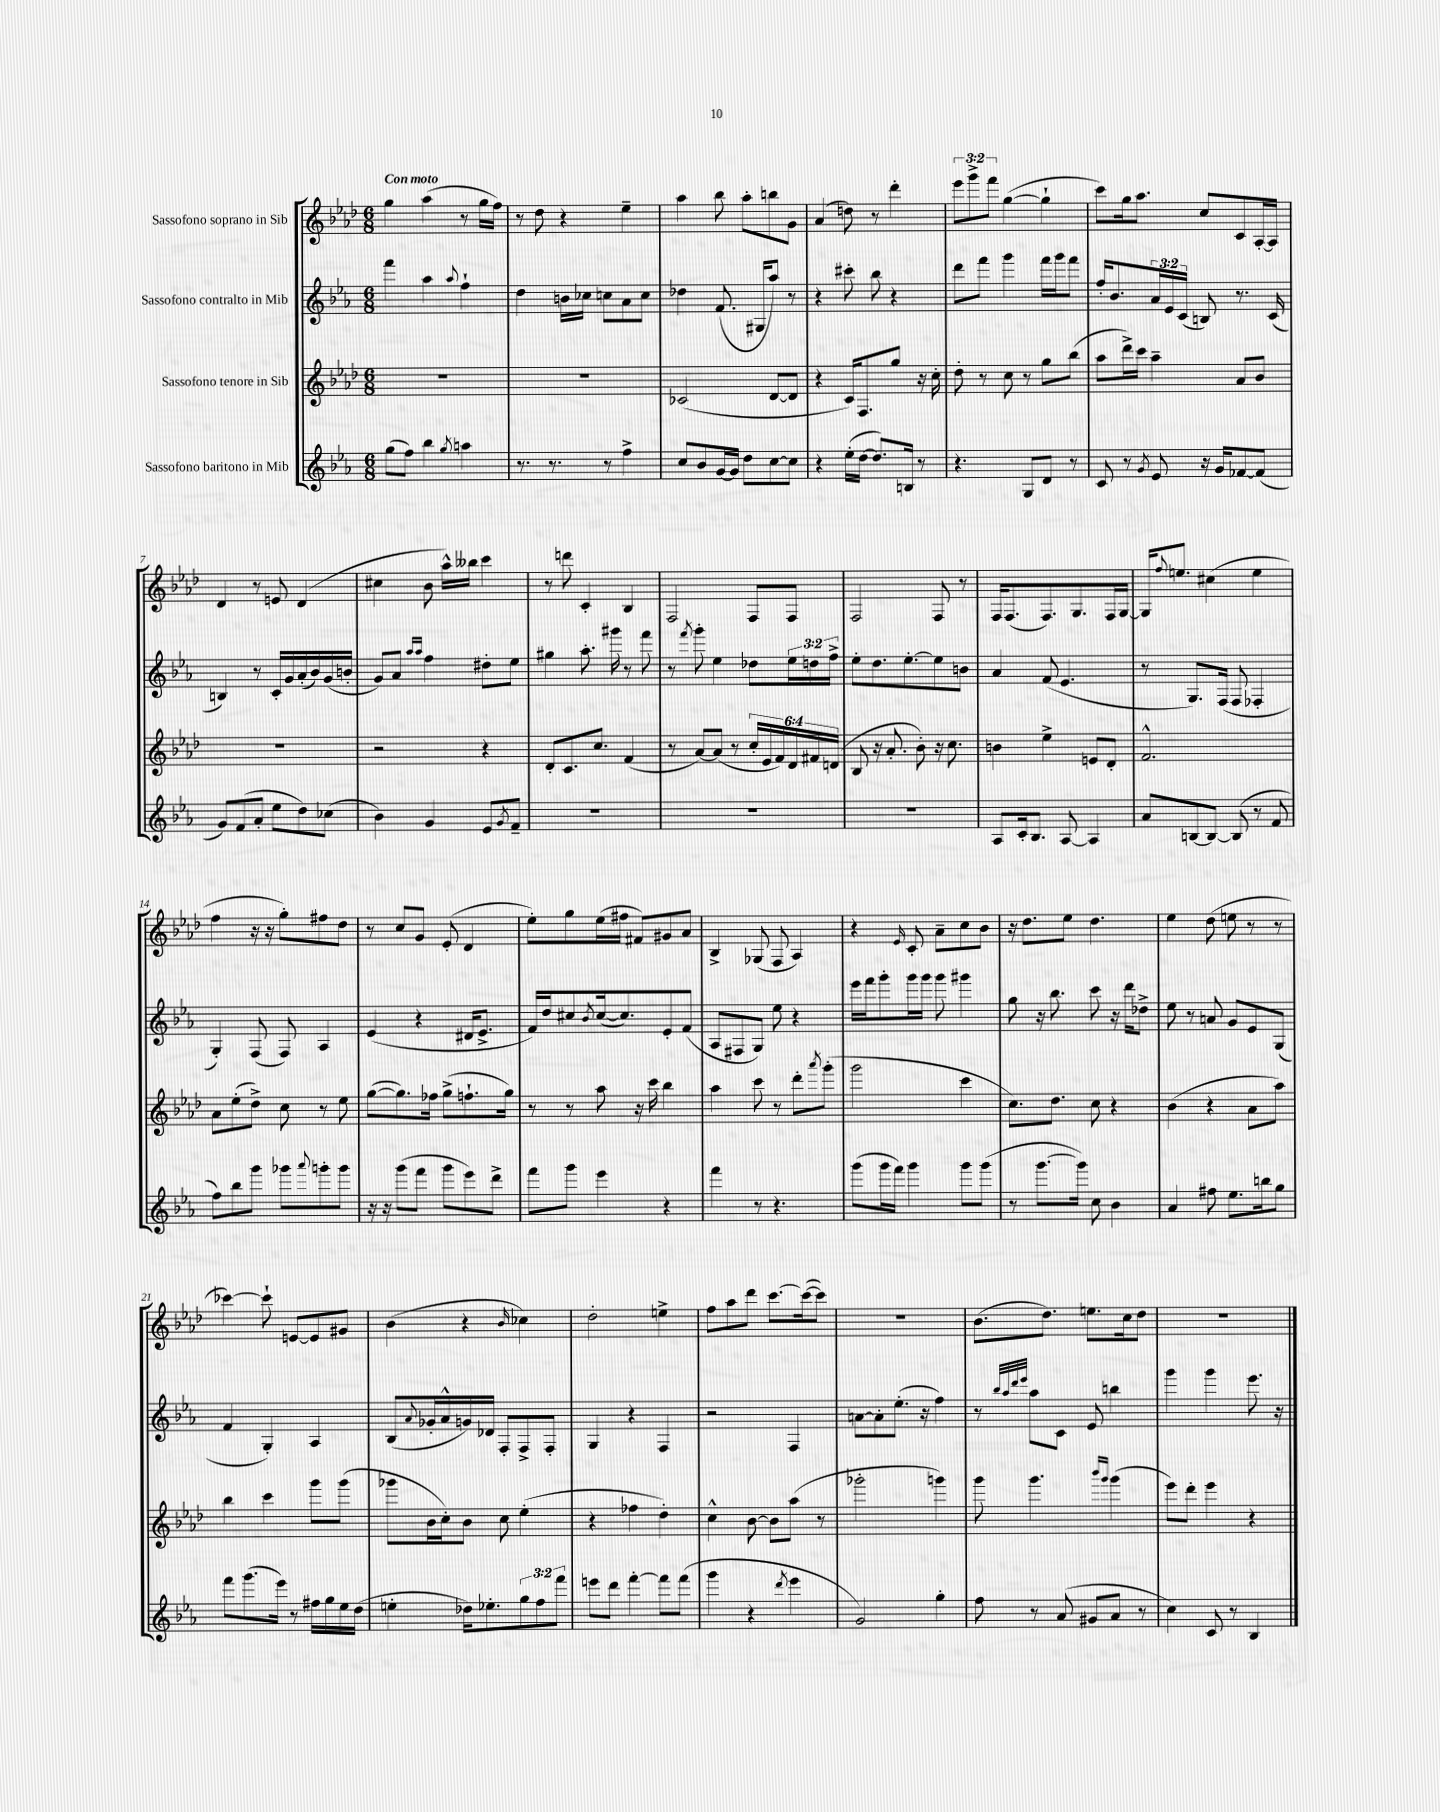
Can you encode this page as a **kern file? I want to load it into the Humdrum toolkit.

**kern	**kern	**kern	**kern
*part4	*part3	*part2	*part1
*staff4	*staff3	*staff2	*staff1
*I"Sassofono baritono in Mib	*I"Sassofono tenore in Sib	*I"Sassofono contralto in Mib	*I"Sassofono soprano in Sib
*clefG2	*clefG2	*clefG2	*clefG2
*k[b-e-a-]	*k[b-e-a-d-]	*k[b-e-a-]	*k[b-e-a-d-]
*M6/8	*M6/8	*M6/8	*M6/8
=1	=1	=1	=1
!	!	!	!LO:TX:a:B:t=Con moto
(8gg\L	2.r	4fff\	4gg\
8ff\J)	.	.	.
4bb-\	.	4aa-\	(4aa-\
8qgg/	.	8qqaa-/	.
4aan\	.	4ff`\	8r
.	.	.	16gg\LL
.	.	.	16ff\JJ)
=2	=2	=2	=2
8.r	2.r	4dd\	8r
.	.	.	8dd-\
8.r	.	.	.
.	.	16bn\LL	4r
.	.	16cc-X\JJ	.
8r	.	8ccn\L	.
4ff^\	.	8a-\	4ee-~\
.	.	8cc\J	.
=3	=3	=3	=3
8cc/L	(2c-X/	4dd-X\	4aa-\
8b-/	.	.	.
[16g/L	.	(8.f/	8bb-\
16g/JJ]	.	.	.
8dd\L	.	.	8aa-'\L
.	.	16G#X/KL	.
[8cc\	[8d-/L	8aa-/J)	8bbn\
8cc\J]	8d-/J]	8r	8g\J
=4	=4	=4	=4
4r	4r	4r	(4a-/
(16ee-'\LL	16c/KL)	8ccc#X'\	8ddn\)
[16dd\JJ	8.F/	.	.
8.dd/L])	.	8bb-\	8r
.	8gg/J	4r	4ddd-'\
16Bn/Jk	.	.	.
8r	16r	.	.
.	16cc'\	.	.
=5	=5	=5	=5
4.r	8dd-'\	8ddd\L	12eee-\L
.	.	.	12ggg^\
.	8r	8fff\J	.
.	.	.	12fff\J
.	8cc\	4ggg\	([4gg\
8G/L	8r	.	.
8d/J	8gg\L	16fff\LL	4gg`\]
.	.	16ggg\J	.
8r	(8bb-\J	8fff\J	.
=6	=6	=6	=6
8c/	8aa-\L	16ff'/KL	8ccc\L)
.	.	8.b-/	.
8r	16ddd-^\L)	.	16gg\k
.	16ccc\JJ	.	8.aa-\J
8qg/	.	.	.
8e-/	4aa-~\	24a-/L	.
.	.	24e-/	.
.	.	(24c/JJ	.
16r	.	8Bn/)	8cc/L
16g/KL	.	.	.
[8f-X/	8a-/L	8.r	8c/
(8f-/J]	8b-/J	.	[16A-'/L
.	.	(16c/	16A-/JJ]
!!LO:LB:g=z
=7	=7	=7	=7
8g/L)	2.r	4Bn/)	4d-/
(8f/	.	.	.
8a-'/J	.	8r	8r
8ee-\L	.	16c'/LL	8en/
.	.	16g/	.
8dd\)	.	(16a-'/	(4d-/
.	.	16b-/)	.
(8cc-X\J	.	(16g/	.
.	.	16bn'/JJ	.
=8	=8	=8	=8
4b-\)	2r	8g/L)	4cc#X\
.	.	8a-/J	.
.	.	16qqaa-/LL	.
.	.	16qqaa-/JJ	.
4g/	.	4ff\	8b-\
.	.	.	16aa-^^\LL)
.	.	.	16bb--X\JJ
8e-/L	4r	8dd#X'\L	4ccc\
8qg/	.	.	.
8f~/J	.	8ee-\J	.
=9	=9	=9	=9
2.r	8d-'/L	4gg#X\	8r
.	8.c/	.	8dddn\
.	.	8.aa-'\	4c'/
.	8.cc/J	.	.
.	.	16ggg#X\	.
.	(4f/	8r	4B-/
.	.	8fff\	.
=10	=10	=10	=10
2.r	8r	8r	2F/
.	.	8qfff/	.
.	[8a-/L)	8ggg'\	.
.	(8a-/J]	4ee-\	.
.	8r	.	.
.	24cc'/LL	8dd-X\L	8F/L
.	24e-/	.	.
.	24f/)	.	.
.	24d-/	24ee-\L	8F/J
.	24f#X/	24ddn\	.
.	(24dn/JJ	24ff^\JJ	.
=11	=11	=11	=11
2.r	8B-/	8ee-'\L	2F/
.	16r	8.dd\	.
.	8.a-'/	.	.
.	.	[8.ee-'\	.
.	8b-'\)	.	.
.	16r	8ee-\]	8F/
.	8.cc\	.	.
.	.	8bn\J	8r
=12	=12	=12	=12
8A-/L	4bn\	4a-/	16F/KL
.	.	.	(8.F/
16c'/k	.	.	.
8.B-/J	.	.	.
.	4ee-^\	(8f/	8.F/)
[8A-/	.	4.e-/	.
.	.	.	8.G/
4A-/]	8en/L	.	.
.	8d-'/J	.	16F/L
.	.	.	[16G/JJ
=13	=13	=13	=13
8a-/L	2.f^^/	8r	16G/KL]
.	.	.	8qqff/
.	.	.	8.een/J
[8Bn/	.	8.G/L)	.
8B/J_	.	.	(4cc#X\
.	.	(16F/Jk	.
(8B/]	.	8F/	.
8r	.	4F-X'/	4ee\
8f/	.	.	.
!!LO:LB:g=z
=14	=14	=14	=14
8ff\L)	8a-\L	4G'/)	4ff\
8bb-\	(8ee-'\	.	.
8ggg\J	8dd-^\J)	(8F/	16r
.	.	.	16r
8ggg-X\L	8cc\	8F/)	8gg'\L)
8qqaaa-/	.	.	.
8gggn'\	8r	4A-/	8ff#X\
8ggg\J	8ee-\	.	8dd-\J
=15	=15	=15	=15
16r	([8gg\L	(4e-/	8r
16r	.	.	.
(8ggg\L	8.gg\])	.	8cc/L
8fff\J	.	4r	8g/J
.	16ff-X\Jk	.	.
8ggg\L	(8gg^\L	.	(8e-'/
8eee-\)	8.ffn`\	16d#X/KL	4d-/
.	.	8.e-^/J	.
8ddd^\J	.	.	.
.	16gg\Jk)	.	.
=16	=16	=16	=16
8fff\L	8r	16f/LL)	8ee-'\L)
.	.	16dd/J	.
8ggg\J	8r	8cc#X/	8gg\
.	.	8qb-/	.
4eee-\	8aa-\	([16cc#/k	(16ee-\L
.	.	8.cc#/])	16ff#X\JJ
.	16r	.	8f#X/L)
.	16ccc\	.	.
4r	4bb-\	8e-'/	8g#X/
.	.	(8f/J	8a-/J
=17	=17	=17	=17
4fff\	4aa-\	8A-/L	4B-^/
.	.	8F#X/	.
8r	8ccc\	8G/J)	(8G-X/
4.r	8r	8ee-\	8F/
.	8ddd-'\L	4r	4A-/)
.	8qaaa-/	.	.
.	(8ggg'\J	.	.
=18	=18	=18	=18
(8ggg\L	2ggg\	16eee-\LL	4r
.	.	16fff\J	.
16ggg\L	.	8ggg'\	.
16fff\JJ)	.	.	.
.	.	.	16qqe-/
4ggg\	.	16ggg\L	8c'/
.	.	16ggg\JJ	.
.	.	8ggg\	8a-~\L
8ggg\L	4ccc\	4ggg#X\	8cc\
(8ggg\J	.	.	8b-\J
=19	=19	=19	=19
8r	8.cc\L)	8gg\	16r
.	.	.	8.dd-\L
[8.ggg\L	.	16r	.
.	8.dd-\J	8.bb-\	.
.	.	.	8ee-\J
16ggg\Jk])	.	.	.
8cc\	8cc\	8ccc\	4.dd-\
4b-\	4r	16r	.
.	.	16ddd\KL	.
.	.	8dd-X^\J	.
=20	=20	=20	=20
4a-/	(4b-\	8ee-\	4ee-\
.	.	8r	.
8ff#X\	4r	8an/	(8dd-\
8.ee-\L	.	8g/L	8een\
.	8a-\L	8e-/	8r
16bbn\k	.	.	.
8gg\J	8aa-\J)	(8G/J	8r
!!LO:LB:g=z
=21	=21	=21	=21
8fff\L	4bb-\	4f/	[4ccc-X\)
(8.ggg\	.	.	.
.	4ccc\	4G'/)	8ccc-`\]
16eee-\Jk)	.	.	.
8r	.	.	[8en/L
16ff#X\LL	8ggg\L	4A-/	8e/]
16gg\	.	.	.
16ee-\	(8ggg\J	.	8g#X/J
(16dd\JJ	.	.	.
=22	=22	=22	=22
4een'\	8ggg-X\L	(8B-/L	(4b-\
.	.	8qqa-/	.
.	16b-\L	16g-X'/L	.
.	16cc'\J)	16a-^^/	.
16dd-X\KL)	8b-\J	16gn/)	4r
8.ee-X'\	.	16d-X/JJ	.
.	8cc\	8F'/L	.
.	.	.	16qqb-/
12gg\	(4ee-'\	8F^/	4cc-X\)
12ff\	.	.	.
.	.	8F'/J	.
12fff\J	.	.	.
=23	=23	=23	=23
8eeen\L	4r	4G/	2dd-'\
8ddd\J	.	.	.
[4fff'\	4ff-X\	4r	.
8fff\L]	4dd-'\)	4F/	4een^\
(8fff\J	.	.	.
=24	=24	=24	=24
4ggg\	4cc^^\	2r	8ff\L
.	.	.	8aa-\
4r	[8b-\	.	8ddd-\J
.	8b-\L]	.	[8.ccc\L
8qddd/	.	.	.
4eee-\	(8aa-\J	4F/	.
.	.	.	(16ccc\k_
.	8r	.	8ccc\J])
=25	=25	=25	=25
2g/)	2ggg-X'\	[8an\L	2.r
.	.	8a'\]	.
.	.	(8.ee-'\J	.
.	.	16r	.
4gg'\	4gggn\)	4ff\)	.
=26	=26	=26	=26
8ff\	8ggg\	8r	(8.b-\L
.	.	32qqbb-/LLL	.
.	.	32qqaa-/	.
.	.	32qqddd/	.
.	.	32qqeee-/JJJ	.
8r	4.ggg\	8aa-\L	.
.	.	.	8.dd-\J)
(8a-/	.	8c\J	.
8g#X/L	.	8e-/	8.een\L
.	16qqbbb-/LL	.	.
.	16qqggg/JJ	.	.
8a-/J	(4ggg\	4bbn\	.
.	.	.	16cc\k
8r	.	.	8dd-\J
=27	=27	=27	=27
4cc\)	8eee-\L)	4ggg\	2.r
.	8ddd-'\J	.	.
8c/	4eee-\	4ggg\	.
8r	.	.	.
4B-/	4r	8.eee-\	.
.	.	16r	.
==	==	==	==
*-	*-	*-	*-
